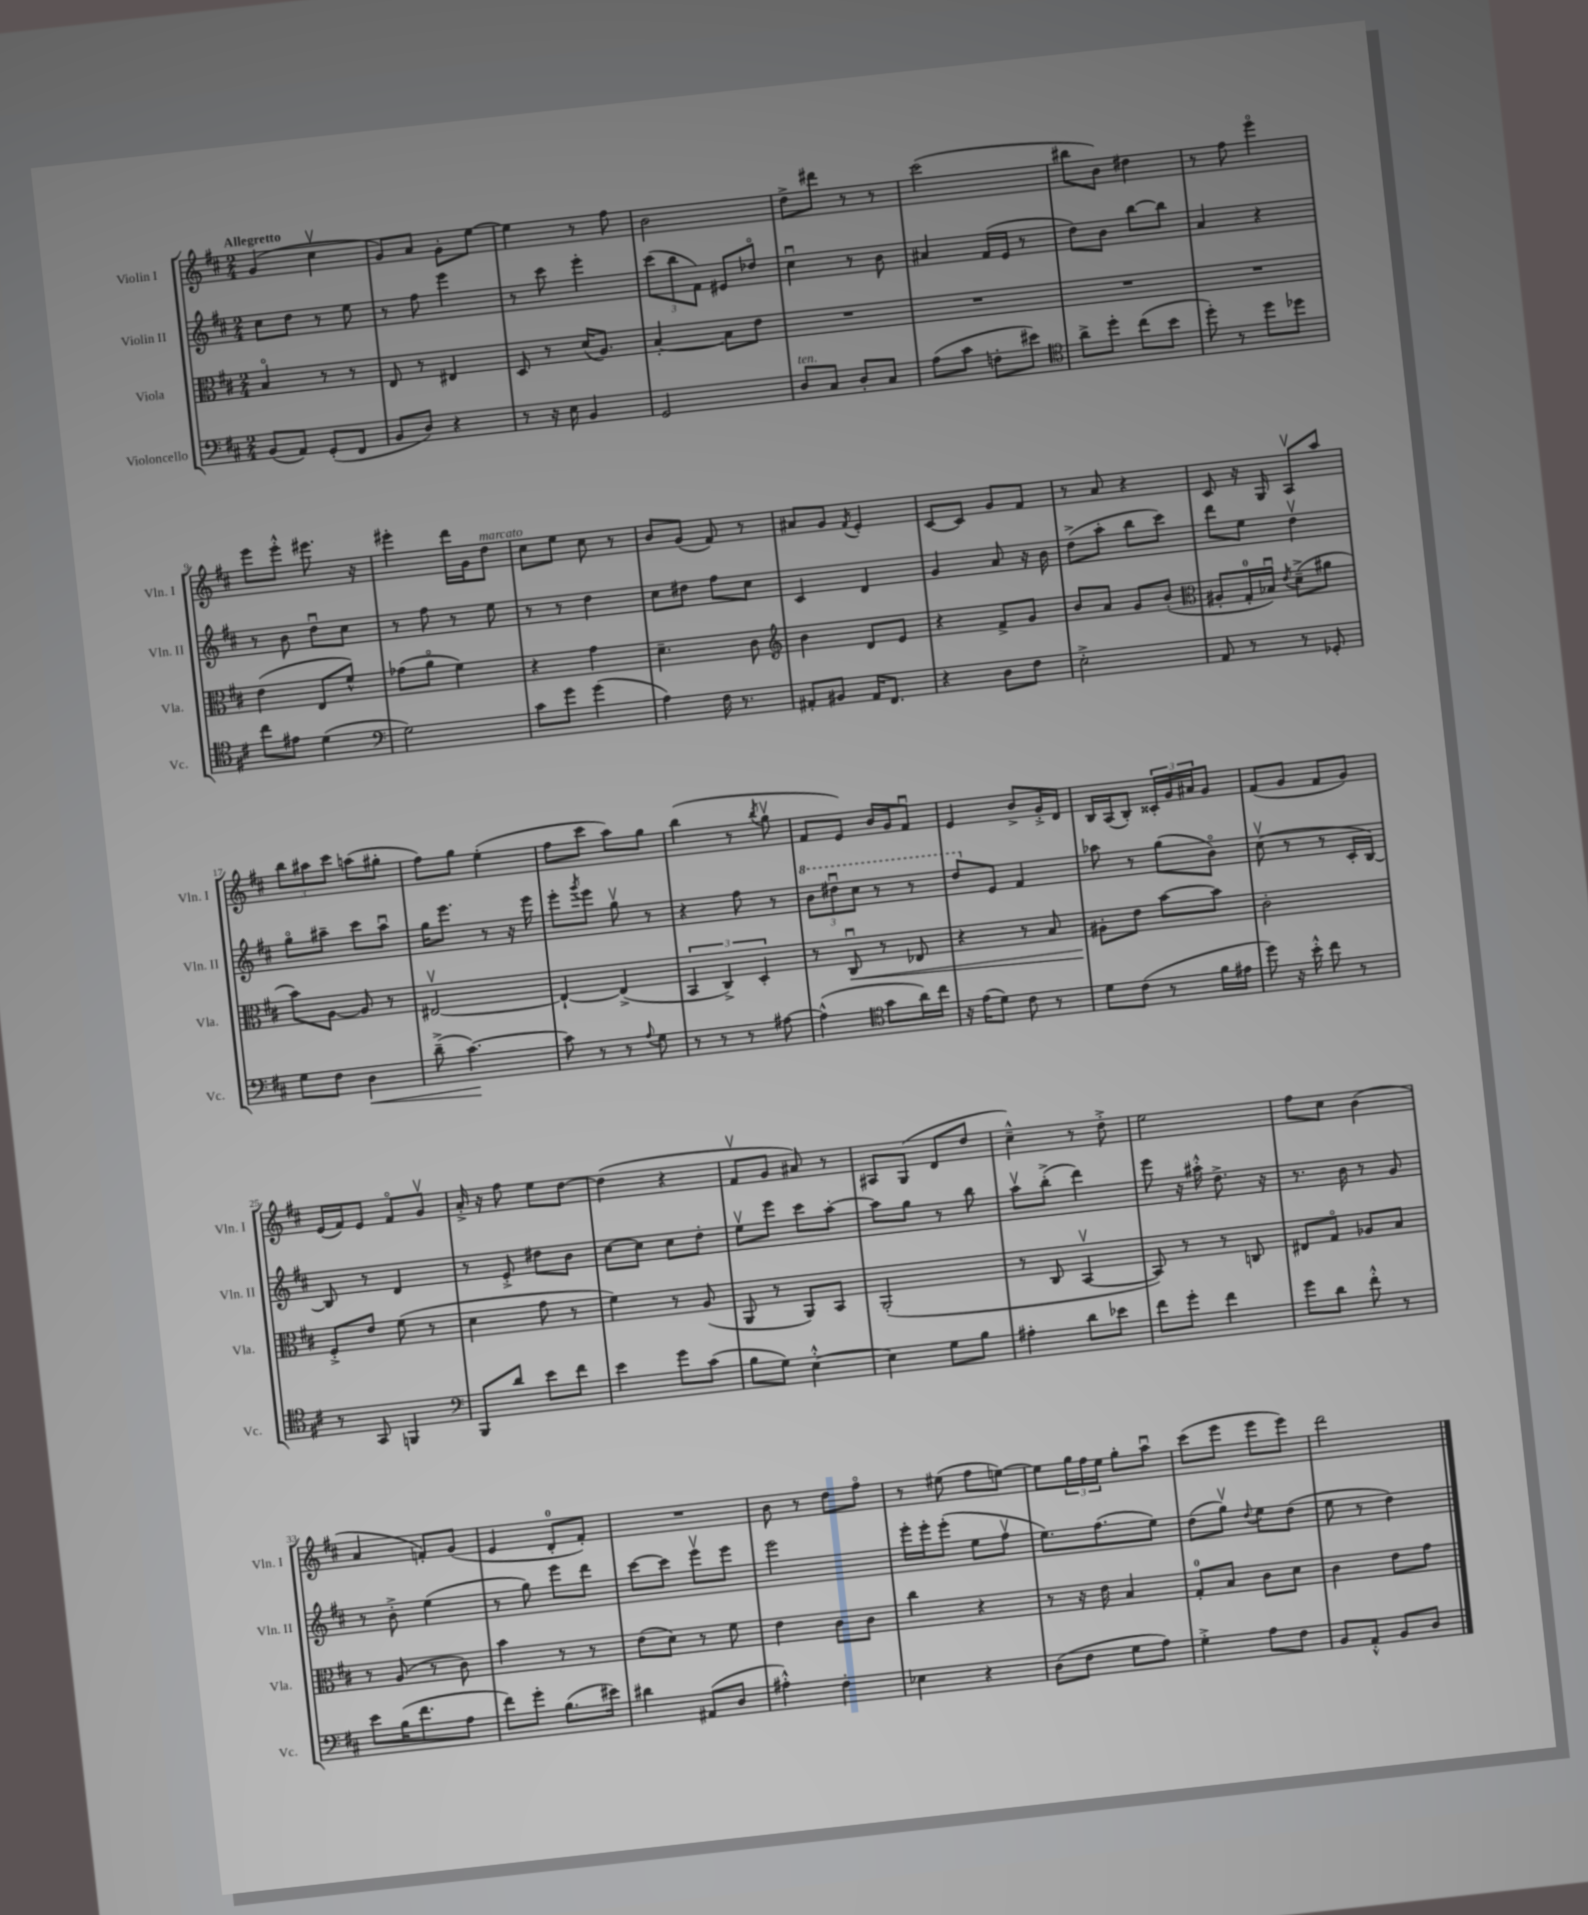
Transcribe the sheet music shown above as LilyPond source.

<<
\new StaffGroup <<
\new Staff = "s0" \with { instrumentName = "Violin I" shortInstrumentName = "Vln. I" } {
    \clef treble \key d \major \numericTimeSignature \time 2/4 \tempo "Allegretto"
    g'4( cis''4\upbow |
    g'8) a'8 g'8-. e''8~ |
    e''4 r8 fis''8 |
    b'2 |
    d''8-> dis'''8 r8 r8 |
    cis'''2( |
    bis''8 b'8) dis''4 |
    r8 fis''8 e'''4\flageolet |
    e'''8 e'''8-.-^ eis'''8. r16 |
    eis'''4-. d'''16 g'16 d''8^\markup { \italic "marcato" } |
    cis''8 e''8 cis''8 r8 |
    b'8 g'8( fis'8) r8 |
    ais'8 g'8 \acciaccatura { fis'8 } e'4-. |
    cis'8~ cis'8 g'8 fis'8 |
    r8 a'8 r4 |
    cis'8 r16 g16 a8\upbow a''8 |
    \tuplet 3/2 { b''8 ais''8 cis'''8 } a''8( gis''8-. |
    fis''8) g''8 e''4-.( |
    fis''8 cis'''8 a''8) g''8 |
    b''4( r8 \acciaccatura { b''8 } g''8\upbow |
    fis'8 e'8) b'16 g'16 fis'8\downbow |
    e'4 b'8-> g'16-.-> d'16 |
    b16 a16( b8-.) \tuplet 3/2 { cisis'16-. g'16 ais'16 } g'8 |
    fis'8( g'8 fis'8 g'8) |
    e'16( fis'16) e'8 fis'8\flageolet g'8\upbow |
    a'16-.-> r16 fis''8 e''8 d''8~ |
    d''4( r4 |
    fis'8\upbow g'8 ais'8) r8 |
    ais8 g8( d'8 d''8 |
    cis''4---^) r8 d''8-.-> |
    e''2 |
    fis''8 cis''8 b'4( |
    a'4 f'8-.) g'8( |
    e'4 d'8-0-. fis'8-.) |
    R2 |
    b'8 r8 d''8 fis''8\flageolet |
    r8 eis''8( fis''8 e''8~) |
    e''8 \tuplet 3/2 { g''16 fis''16 e''16 } g''8-. a''8\downbow |
    cis'''8( e'''8 e'''8 e'''8) |
    d'''2 \bar "|." |
}
\new Staff = "s1" \with { instrumentName = "Violin II" shortInstrumentName = "Vln. II" } {
    \clef treble \key d \major \numericTimeSignature \time 2/4
    cis''8 d''8 r8 e''8 |
    r8 fis''8 e'''4 |
    r8 cis'''8 e'''4-. |
    \tuplet 3/2 { cis'''8( b''8 fis'8) } eis'8 des''8\flageolet |
    cis''4\downbow r8 b'8 |
    ais'4 fis'16( e'16 r8 |
    d''8) b'8 b''8~ b''8 |
    a'4 r4 |
    r8 b'8 d''8\downbow cis''8 |
    r8 fis''8 r8 e''8 |
    r8 r8 d''4 |
    cis''8 dis''8 fis''8 cis''8 |
    cis'4 d'4 |
    g'4 a'8 r16 b'16 |
    d''8->( a''8-. b''8 cis'''8) |
    d'''8 e''8 d''4\upbow |
    g''8\flageolet ais''8-- cis'''8 ais''8\downbow |
    g''16 e'''8. r8 r16 e'''16 |
    e'''8-. \acciaccatura { g'''8 } e'''8 g''8\upbow r8 |
    r4 fis''8 r8 |
    \tuplet 3/2 { \ottava #1 b''8 dis'''8\downbow cis'''8 } r8 r8 |
    d'''8 \ottava #0 e'8 fis'4 |
    aes''8 r8 g''8( b'8\flageolet) |
    cis''8\upbow( r8 r8 cis'16-. b16~) |
    b8 r8 d'4 |
    r8 e'8-.-> dis''8 b'8 |
    cis''8~ cis''8 cis''8 d''8-. |
    e''8\upbow e'''8 cis'''8 a''8~-. |
    a''8 g''8 r8 b''8 |
    a''8\upbow b''8-.->( d'''4) |
    e'''8 r16 ais''16-.-^ d''8.-> r16 |
    r8. b'16 r8 g'8 |
    r8 b'8-.-> e''4( |
    r8 g''8) e'''8 d'''8 |
    cis'''8~ cis'''8 e'''8\upbow e'''8 |
    e'''2 |
    e'''16-. e'''16-. e'''8-.( e''8 fis''8\upbow |
    e''8.) fis''8.( e''8) |
    d''8( g''8\upbow) \appoggiatura { d''8 } e''8 d''8( |
    e''8 r8 d''4) \bar "|." |
}
\new Staff = "s2" \with { instrumentName = "Viola" shortInstrumentName = "Vla." } {
    \clef alto \key d \major \numericTimeSignature \time 2/4
    b4\flageolet r8 r8 |
    e8 r8 eis4 |
    d8 r8 d'16( a8.) |
    b4~-. b8 e'8 |
    R2 |
    R2 |
    R2 |
    R2 |
    e'4( e8 fis'8-^) |
    ges'8( a'8\flageolet fis'4) |
    r4 g'4 |
    d'4.-- cis'8 |
    \clef treble b'4 d'8 e'8 |
    r4 fis'8-> g'8 |
    b'8 a'8 g'8 b'8-.( |
    \clef alto ais8-. g16-0-. bes16\downbow) \acciaccatura { e'8 } d'8--->( ais'8 |
    b'8) a8~ a8 r8 |
    eis2~\upbow |
    eis4~-! eis4->( |
    \tuplet 3/2 { b,4 cis4->) d4-. } |
    r8 cis8\downbow\< r8 ees8 |
    r4 r8 b8 |
    ais8-.\! e'8 b'8~ b'8 |
    cis'2-. |
    fis8-.-> e'8 fis'8( r8 |
    d'4 g'8 r8 |
    fis'4) r8 a8( |
    a,8 r8 a,8) b,8 |
    a,2-.( |
    r8 cis8 b,4~\upbow |
    b,8) r8 r8 c8 |
    eis8 g8\flageolet aes8 b8 |
    r8 a8( r8 cis'8) |
    b'4 r8 r8 |
    e'8( d'8) r8 fis'8 |
    e'4 cis'8 cis'8 |
    cis''4 r4 |
    r8 r16 e'16 b4 |
    g8-0-. b8 cis'8 d'8 |
    cis'4 e'8 g'8 \bar "|." |
}
\new Staff = "s3" \with { instrumentName = "Violoncello" shortInstrumentName = "Vc." } {
    \clef bass \key d \major \numericTimeSignature \time 2/4
    b,8( a,8) g,8-.( fis,8 |
    b,8 d8) r4 |
    r8 r16 e16 b,4 |
    g,2 |
    d8^\markup { \italic "ten." } cis8 d8-. cis8 |
    a8( cis'8 f8-. eis'8) |
    \clef tenor a'8-> d''8-. cis''8( b'8 |
    d''8-.) r8 d''8 des''8 |
    cis''8 eis'8 d'4( |
    \clef bass g2) |
    cis'8 g'8 g'4( |
    a4) fis16 r8. |
    ais,8-. bis,8 ais,16 fis,8. |
    r4 d8 fis8 |
    e2-.-> |
    a,8 r8 r8 ges,8-. |
    g8 fis8 d4\< |
    d'8--->( cis'4.~\!) |
    cis'8 r8 r8 \appoggiatura { a8 } g8 |
    r8 r8 r8 ais8~ |
    ais4-^( \clef tenor g'8 a'16) cis''16 |
    r16 e'16( d'8) cis'8 r8 |
    d'8 cis'8( r8 fis'16 eis'16 |
    d''8) r16 b'16-.-^ cis''8 r8 |
    r8 g,8 f,4 |
    \clef bass b,,8 d'8 e'8 fis'8 |
    e'4 g'8 cis'8( |
    b8 g8) e4~-.-^ |
    e4 g8 b8 |
    ais4-. d'8 ees'8 |
    fis'8 g'8-. fis'4 |
    g'8 d'8 fis'8-.-^ r8 |
    e'8 b16( fis'8. a8 |
    fis'8) g'8-. b8.( eis'16) |
    dis'4 ais,8( d8 |
    ais4-.-^) fis4-. |
    ees4 r4 |
    d8( fis8 g8 a8) |
    g4-.-> a8 fis8 |
    b,8 a,8-.-^ b,8 d8 \bar "|." |
}
>>
>>
